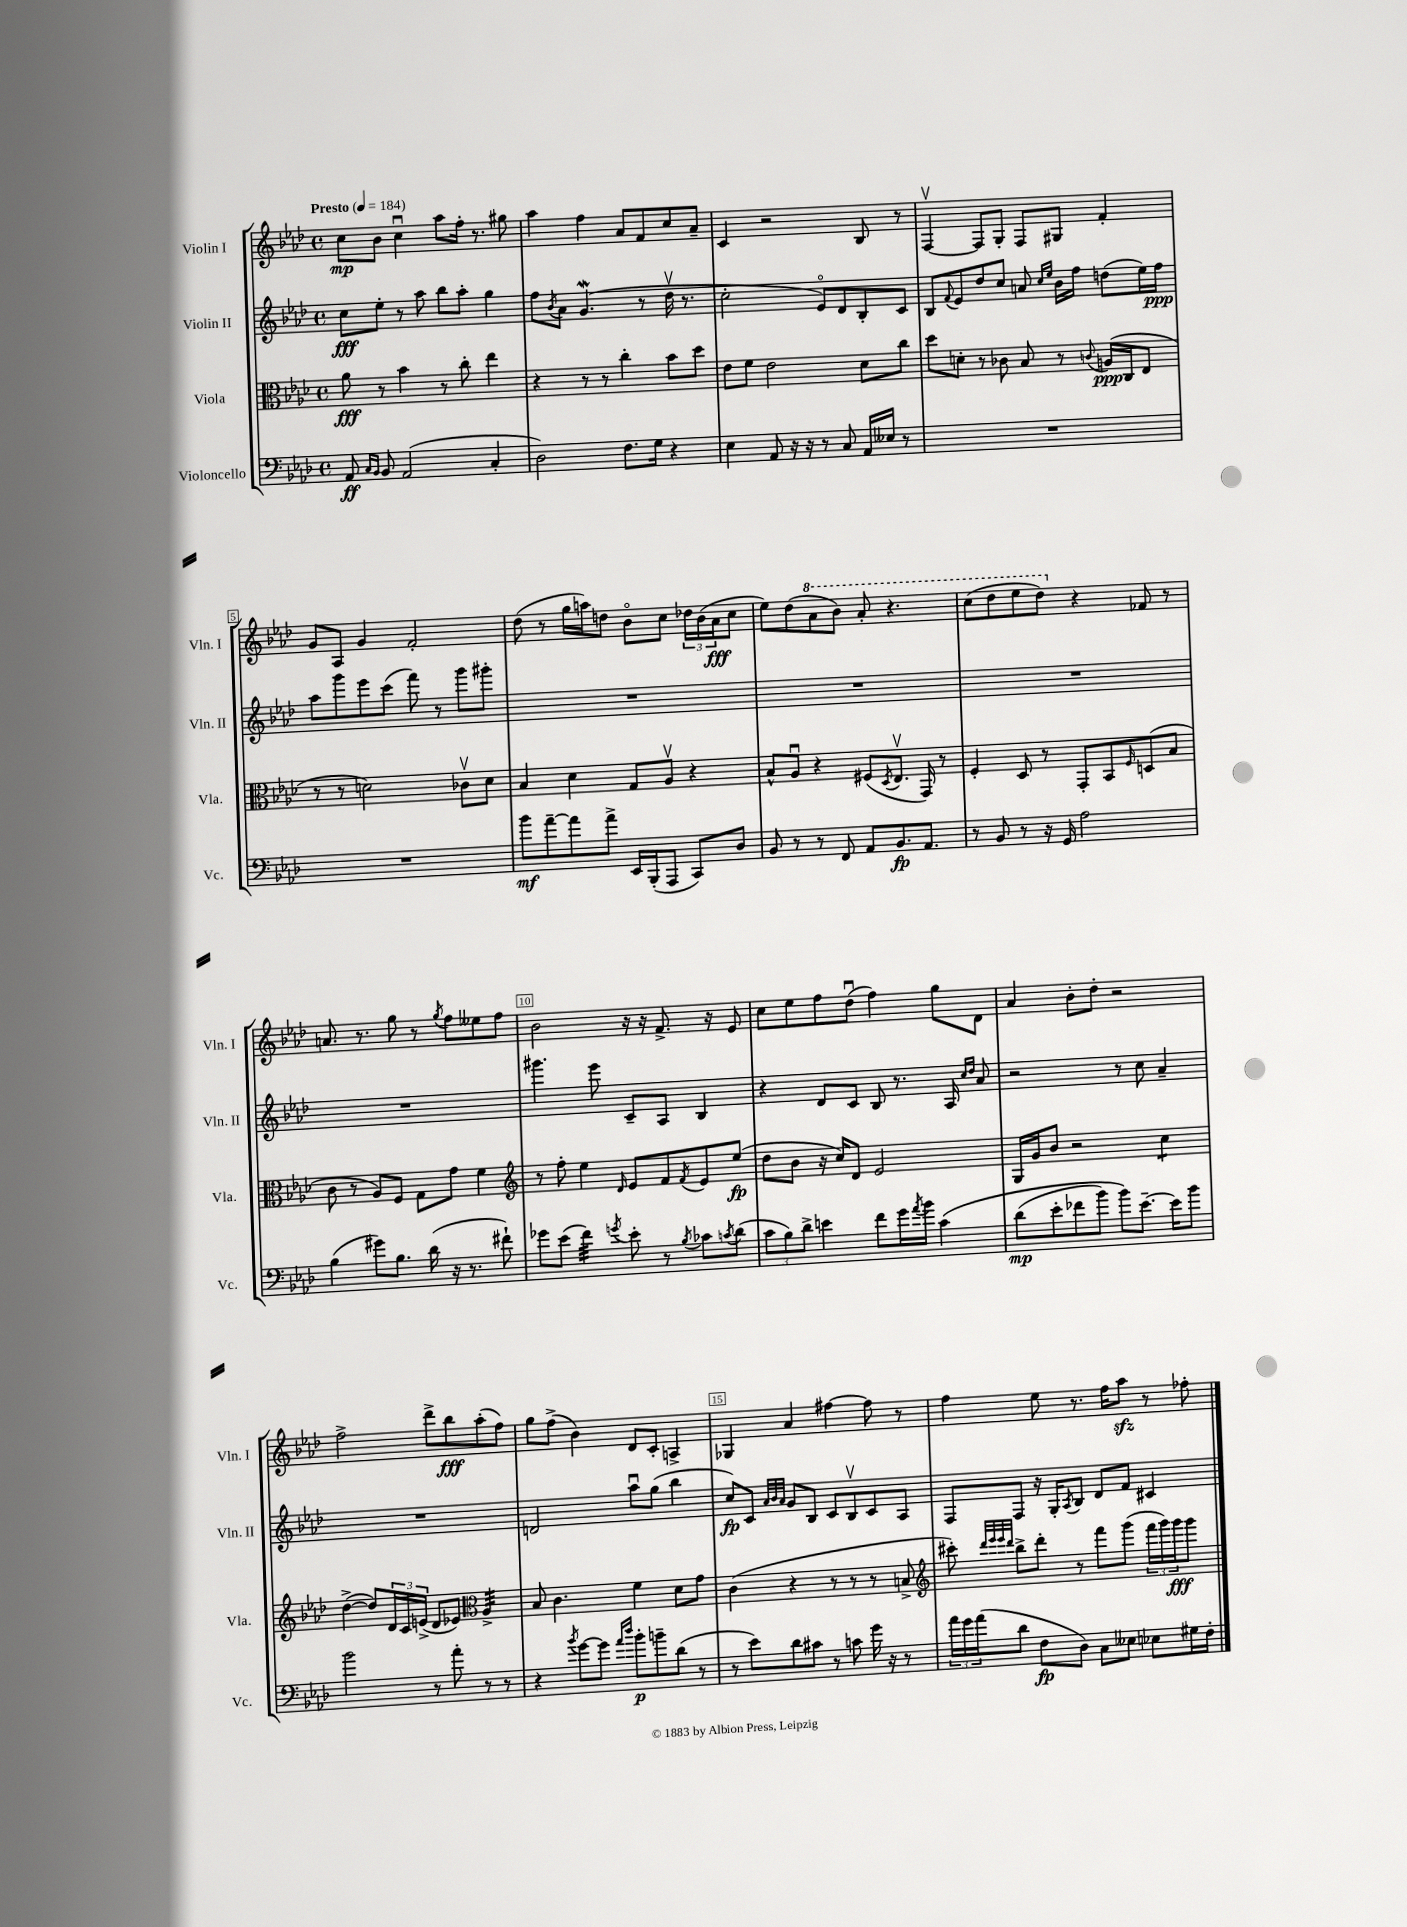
<<
\new StaffGroup <<
\new Staff = "s0" \with { instrumentName = "Violin I" shortInstrumentName = "Vln. I" } {
    \clef treble \key aes \major \defaultTimeSignature \time 4/4 \tempo "Presto" 4 = 184
    c''8\mp bes'8 c''4\downbow aes''8 f''16-. r8. gis''8 |
    aes''4 f''4 aes'8 f'8 c''8 aes'8-- |
    c'4 r2 bes8 r8 |
    f4~\upbow f8 g8-. f8 gis8 f'4-. |
    g'8 aes8 g'4 f'2-. |
    des''8( r8 g''16 a''16) d''8 bes'8\flageolet c''8 \tuplet 3/2 { des''16 bes'16( aes'16\fff } c''8 |
    ees''8) des''8( \ottava #1 aes''8 bes''8) aes''8-. r4. |
    c'''8( des'''8 ees'''8 des'''8) \ottava #0 r4 fes'8 r8 |
    a'8. r8. g''8 r8 \acciaccatura { g''8 } f''8 eeses''8 f''8 |
    bes'2 r16 r16 f'8.-> r16 ees'8 |
    c''8 ees''8 f''8 des''8\downbow( f''4) g''8 des'8 |
    aes'4 bes'8-. des''8-. r2 |
    f''2-> des'''8-> bes''8\fff aes''8-.( f''8) |
    g''8 f''8->( bes'4) des'8 c'8-. a4-> |
    ges4 aes'4 fis''4~ fis''8 r8 |
    f''4 ees''8 r8. f''16 aes''8\sfz r8 fes''8-. \bar "|." |
}
\new Staff = "s1" \with { instrumentName = "Violin II" shortInstrumentName = "Vln. II" } {
    \clef treble \key aes \major \defaultTimeSignature \time 4/4
    c''8\fff ees''8-. r8 aes''8 bes''8 aes''8-. g''4 |
    f''8 \acciaccatura { bes'8 } aes'8 g'4.\mordent( r8 des''16\upbow r8. |
    c''2-. ees'8\flageolet) des'8 bes8-. c'8 |
    bes8 \appoggiatura { f'8 } ees'8 des''8 c''8 a'8 \grace { c''16 ees''16 } bes'16 f''16 d''8( ees''16) f''16\ppp |
    aes''8 g'''8 ees'''8 c'''8( f'''8) r8 g'''8 gis'''8-. |
    R1 |
    R1 |
    R1 |
    R1 |
    gis'''4. ees'''8 c'8-- aes8 bes4 |
    r4 des'8 c'8 bes8 r8. aes16 \grace { c''16 des''16 } aes'8 |
    r2 r8 c''8 aes'4-- |
    R1 |
    d'2 aes''8\downbow g''8( bes''4 |
    c''8\fp) c'8 \grace { aes'32 bes'32 aes'32 } g'8 bes8 c'8 bes8\upbow c'8 aes8 |
    f8 f8 r16 g16-. \acciaccatura { aes8 } bes8 des'8 f'8 cis'4 \bar "|." |
}
\new Staff = "s2" \with { instrumentName = "Viola" shortInstrumentName = "Vla." } {
    \clef alto \key aes \major \defaultTimeSignature \time 4/4
    aes'8\fff r8 bes'4 r8 c''8-. ees''4 |
    r4 r8 r8 c''4-. bes'8 des''8 |
    ees'8 f'8 ees'2 des'8 c''8 |
    des''8 d'8-. r8 ces'8 bes8 r8 \appoggiatura { c'8 } a16\ppp( c16 ees8 |
    r8 r8 d'2) ces'8\upbow d'8 |
    bes4 des'4 g8 aes8\upbow r4 |
    bes8-^ aes8\downbow r4 fis8( \acciaccatura { des8 } ees8.\upbow g,16) r8 |
    f4-. des8 r8 g,8-. bes,8 \grace { f16 } d8( bes8 |
    c'8 r8 aes8) f8 g8 g'8 f'4 |
    \clef treble r8 f''8-. ees''4 \grace { des'16 } ees'8 f'8 \acciaccatura { f'8 } ees'8 ees''8\fp( |
    des''8 bes'8 r16 c''16) des'8 ees'2 |
    g16 g'16 bes'8 r2 c''4:8 |
    des''4~->( des''8) \tuplet 3/2 { des'16 c'16 e'16->( } des'8 ees'8) \clef alto aes4:32-> |
    bes8 c'4. f'4 des'8 g'8 |
    c'4( r4 r8 r8 r8 b8-> |
    \clef treble cis'''8-.) \grace { des'''32 ees'''32 ees'''32 des'''32 } bes''8-> des'''8-. r8 f'''8 g'''8( \tuplet 3/2 { f'''16 g'''16) g'''16\fff } g'''8 \bar "|." |
}
\new Staff = "s3" \with { instrumentName = "Violoncello" shortInstrumentName = "Vc." } {
    \clef bass \key aes \major \defaultTimeSignature \time 4/4
    aes,8\ff \grace { c16 bes,16 } bes,8 aes,2( c4-. |
    des2) f8. g16 r4 |
    ees4 aes,8 r16 r16 r8 c8 aes,16 eeses16 r8 |
    R1 |
    R1 |
    bes'8\mf aes'8~-- aes'8 aes'8-> ees,16 bes,,16-.( aes,,8 c,8) des8 |
    bes,8 r8 r8 f,8 aes,8 bes,8.\fp aes,8. |
    r8 bes,8 r8 r16 g,16 aes2 |
    bes4( gis'8) bes8. des'16( r16 r8. fis'8-!) |
    ges'8 ees'8( f'4:32) \acciaccatura { g'8 } ees'8-. r8 \acciaccatura { bes8 } ces'8 \acciaccatura { c'8 } des'8( |
    \tuplet 3/2 { c'8 bes8) des'8-> } e'4 f'8 g'16 \acciaccatura { aes'8 } bes'16 c'4\( |
    des'8\mp( ees'8-. fes'8 bes'8) bes'8\) ees'8.~-- ees'16 bes'8 |
    bes'2 r8 aes'8-. r8 r8 |
    r4 \acciaccatura { bes'8 } g'8~ g'8 \grace { aes'16 des''16 } bes'8-.\p b'8-- des'8( r8 |
    r8 ees'8) des'8 cis'8 r8 c'8 g'16 r16 r8 |
    \tuplet 3/2 { aes'16 g'16 aes'16( } des'8 f8\fp des8) c8 eeses8 ees8 gis16 f16-. \bar "|." |
}
>>
>>
\layout { \context { \Score \override BarNumber.break-visibility = ##(#f #t #t) barNumberVisibility = #(every-nth-bar-number-visible 5) \override BarNumber.stencil = #(make-stencil-boxer 0.1 0.3 ly:text-interface::print) } }
